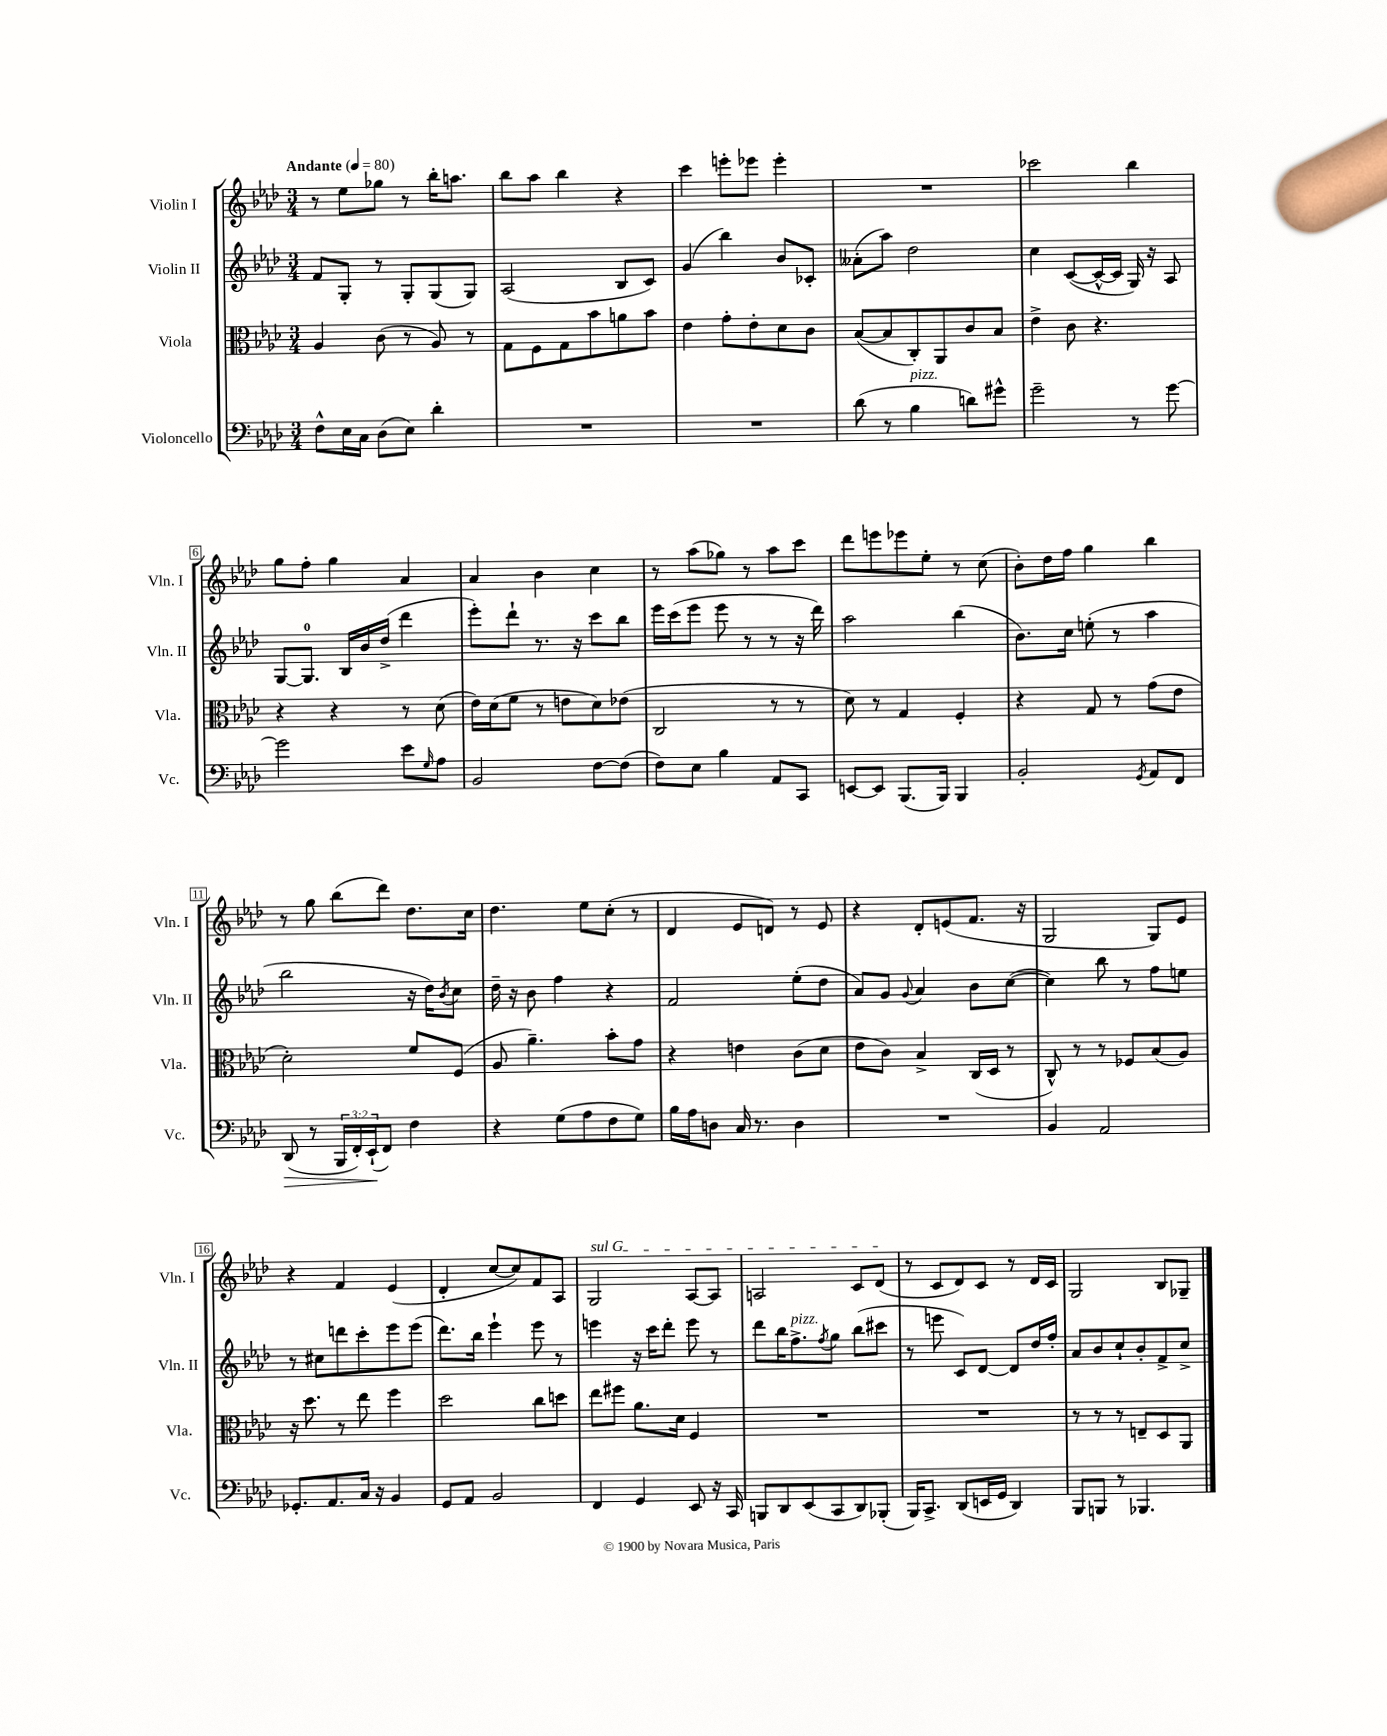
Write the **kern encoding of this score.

**kern	**dynam	**kern	**kern	**kern
*part4	*part4	*part3	*part2	*part1
*staff4	*staff4	*staff3	*staff2	*staff1
*I"Violoncello	*	*I"Viola	*I"Violin II	*I"Violin I
*I'Vc.	*	*I'Vla.	*I'Vln. II	*I'Vln. I
*clefF4	*	*clefC3	*clefG2	*clefG2
*k[b-e-a-d-]	*	*k[b-e-a-d-]	*k[b-e-a-d-]	*k[b-e-a-d-]
*M3/4	*	*M3/4	*M3/4	*M3/4
*MM80	*	*MM80	*MM80	*MM80
=1	=1	=1	=1	=1
!	!	!	!	!LO:TX:a:B:t=Andante
8F^^\L	.	4A-/	8f/L	8r
16E-\L	.	.	8G'/J	8ee-\L
16C\JJ	.	.	.	.
(8D-\L	.	(8c\	8r	8gg-X\J
8E-\J)	.	8r	8G'/L	8r
4d-'\	.	8A-/)	(8G/	16bb-'\KL
.	.	.	.	8.aan\J
.	.	8r	8G/J)	.
=2	=2	=2	=2	=2
2.r	.	8G\L	(2A-/	8bb-\L
.	.	8F\	.	8aa-\J
.	.	8G\	.	4bb-\
.	.	8b-\	.	.
.	.	8an\	8B-/L	4r
.	.	8b-\J	8c/J)	.
=3	=3	=3	=3	=3
2.r	.	4e-\	(4g/	4ccc\
.	.	8g'\L	4bb-\)	8eeen'\L
.	.	8e-'\	.	8eee-X\J
.	.	8d-\	8b-/L	4eee-'\
.	.	8c\J	8c-X'/J	.
=4	=4	=4	=4	=4
(8d-\	.	([8B-/L	(8a--X'\L	2.r
8r	.	8B-/]	8aa-\J)	.
!LO:TX:a:i:t=pizz.	!	!	!	!
4B-\	.	8C'/)	2dd-\	.
.	.	8AA-/	.	.
8dn\L)	.	8c/	.	.
8g#X^^\J	.	8B-/J	.	.
=5	=5	=5	=5	=5
2g~\	.	4e-^\	4cc\	2ccc-X\
.	.	8c\	([8c/L	.
.	.	4.r	16c^^/L_	.
.	.	.	16c/JJ]	.
8r	.	.	16G/)	4bb-\
.	.	.	16r	.
[8g\	.	.	8A-/	.
!!LO:LB:g=z
=6	=6	=6	=6	=6
2g\]	.	4r	[8G/L	8gg\L
.	.	.	8.G/J]	8ff'\J
.	.	4r	.	4gg\
.	.	.	16B-/LL	.
.	.	.	16b-/	.
.	.	.	(16dd-^/JJ	.
8e-\L	.	8r	4ddd-\	4a-/
16qqG/	.	.	.	.
8A-\J	.	(8d-\	.	.
=7	=7	=7	=7	=7
2BB-/	.	16e-\LL)	8eee-'\L)	4a-/
.	.	(16d-\J	.	.
.	.	8f\J	8ddd-`\J	.
.	.	8r	8.r	4b-\
.	.	8en\L	.	.
.	.	.	16r	.
[8F\L	.	8d-\)	8ccc\L	4cc\
(8F\J]	.	(8e-X\J	8bb-\J	.
=8	=8	=8	=8	=8
8F\L)	.	2C/	16eee-\LL	8r
.	.	.	(16ccc\J	.
8E-\J	.	.	8eee-\J	(8aa-\L
4B-\	.	.	8eee-\	8gg-X\J)
.	.	.	8r	8r
8AA-/L	.	8r	8r	8aa-\L
8CC/J	.	8r	16r	8ccc\J
.	.	.	16ddd-\)	.
=9	=9	=9	=9	=9
[8EEn/L	.	8d-\)	2aa-\	8ddd-\L
8EE/J]	.	8r	.	8eeen\
(8.BBB-/L	.	4G/	.	8eee-X\
.	.	.	.	8ee-'\J
16BBB-/Jk)	.	.	.	.
4BBB-/	.	4F'/	(4bb-\	8r
.	.	.	.	(8cc\
=10	=10	=10	=10	=10
2BB-'/	.	4r	8.b-\L)	8b-'\L)
.	.	.	.	16dd-\L
.	.	.	16cc\Jk	16ff\JJ
.	.	8G/	(8een'\	4gg\
.	.	8r	8r	.
8qGG/	.	.	.	.
8AA-/L	.	(8g\L	4aa-\	4bb-\
8FF/J	.	8e-\J	.	.
!!LO:LB:g=z
=11	=11	=11	=11	=11
!	!LO:HP:b	!	!	!
(8DD-/	>	2d-'\)	2bb-\	8r
8r	.	.	.	8gg\
24BBB-/LL	.	.	.	(8bb-\L
24FF'/)	.	.	.	.
(24EE-`/J	.	.	.	.
8FF/J)	]	.	.	8ddd-\J)
4F\	.	8f/L	16r	8.dd-\L
.	.	.	16dd-\KL)	.
.	.	.	8qb-/	.
.	.	(8F/J	8cc\J	.
.	.	.	.	16cc\Jk
=12	=12	=12	=12	=12
4r	.	8A-/	16dd-~\	4.dd-\
.	.	.	16r	.
.	.	4.a-~\)	8b-\	.
(8G\L	.	.	4ff\	.
8A-\	.	.	.	8ee-\L
8F\	.	8b-'\L	4r	(8cc'\J
8G\J)	.	8g\J	.	8r
=13	=13	=13	=13	=13
16B-\LL	.	4r	2f/	4d-/
16A-\J	.	.	.	.
8Dn\J	.	.	.	.
16C/	.	4en\	.	8e-/L
8.r	.	.	.	.
.	.	.	.	8dn/J)
4D\	.	(8c\L	(8ee-'\L	8r
.	.	8d-\J	8dd-\J	8e-/
=14	=14	=14	=14	=14
2.r	.	8e-\L	8a-/L)	4r
.	.	8c\J)	8g/J	.
.	.	.	8qqg/	.
.	.	4B-^/	4a-/	8d-'/L
.	.	.	.	(8en/
.	.	(16C/LL	8b-\L	8.f/J
.	.	16D-/JJ	.	.
.	.	8r	([8cc\J	.
.	.	.	.	16r
=15	=15	=15	=15	=15
4BB-/	.	8C^^/)	4cc\])	2G/
.	.	8r	.	.
2AA-/	.	8r	8bb-\	.
.	.	8F-X/L	8r	.
.	.	(8B-/	8ff\L	8G/L)
.	.	8A-/J)	8een\J	8e-/J
!!LO:LB:g=z
=16	=16	=16	=16	=16
8.GG-X'/L	.	16r	8r	4r
.	.	8.dd-\	.	.
.	.	.	8cc#X\L	.
8.AA-/	.	.	.	.
.	.	8r	8dddn\	4f/
16C/Jk	.	8ee-\	8ccc'\	.
16r	.	.	.	.
4BB-/	.	4ff\	8eee-\	(4e-/
.	.	.	(8eee-\J	.
=17	=17	=17	=17	=17
8GG/L	.	2dd-\	8.ddd-\L)	4d-'/
8AA-/J	.	.	.	.
.	.	.	16bb-\Jk	.
2BB-/	.	.	4eee-`\	[8cc/L
.	.	.	.	8cc/])
.	.	8cc\L	8eee-\	8f/
.	.	8ddn\J	8r	8A-/J
=18	=18	=18	=18	=18
!	!	!	!	!LO:TX:a:i:t=sul G
4FF/	.	8ee-\L	4eeen\	2G/
.	.	8ff#X\J	.	.
4GG/	.	8.a-\L	16r	.
.	.	.	16ccc\KL	.
.	.	.	8ddd-'\J	.
.	.	16d-\Jk	.	.
8EE-/	.	4F/	8eee\	[8A-/L
16r	.	.	8r	8A-/J]
16CC/	.	.	.	.
=19	=19	=19	=19	=19
8BBBn/L	.	2.r	8ddd-\L	2An/
8DD-/	.	.	16bb-\K	.
!	!	!	!LO:TX:a:i:t=pizz.	!
.	.	.	8.ff^\	.
(8EE-/	.	.	.	.
.	.	.	8qff/	.
8CC/	.	.	8gg\J	.
8DD-/)	.	.	(8bb-\L	8c/L
(8BBB-X'/J	.	.	8ccc#X\J	(8d-/J
=20	=20	=20	=20	=20
16BBB-/KL)	.	2.r	8r	8r
8.CC^/J	.	.	.	.
.	.	.	8eeen\	8c/L
(8DD-/L	.	.	8c/L)	8d-/)
16EEn/L	.	.	[8d-/J	8c/J
16GG/JJ	.	.	.	.
4DD-/)	.	.	8d-/L]	8r
.	.	.	16dd-/L	16d-/LL
.	.	.	16ff'/JJ	16c/JJ
=21	=21	=21	=21	=21
8BBB-/L	.	8r	8a-/L	2G/
8BBBn/J	.	8r	8b-/	.
8r	.	8r	8cc`/	.
4.BBB-X/	.	8En~/L	8b-'/	.
.	.	8D-/	8f^/	8B-/L
.	.	8AA-/J	8cc^/J	8G-X~/J
==	==	==	==	==
*-	*-	*-	*-	*-
